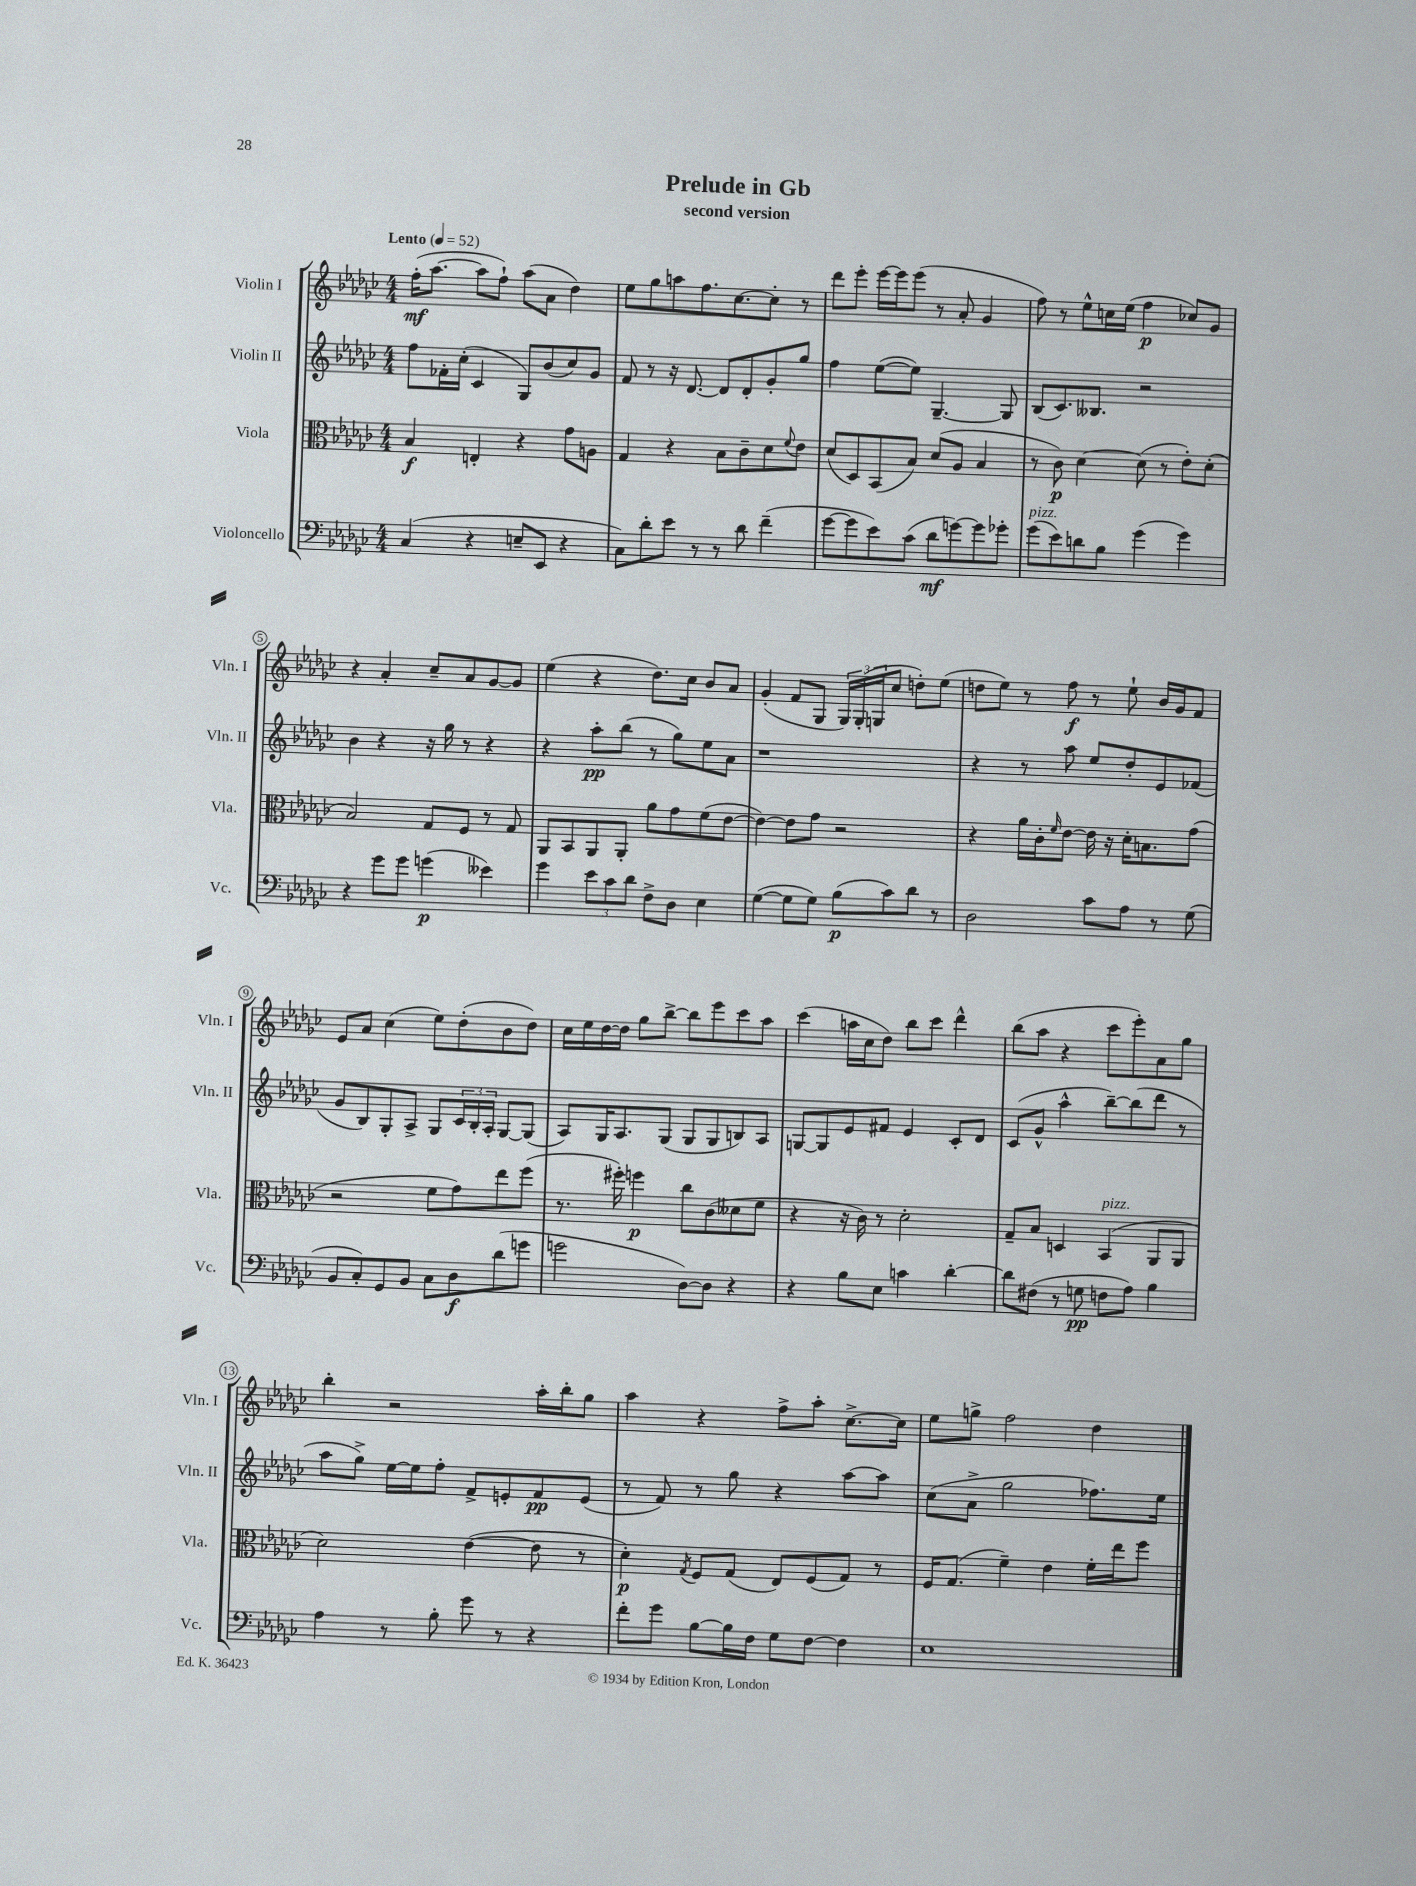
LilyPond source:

\header { title = "Prelude in Gb" subtitle = "second version" }
<<
\new StaffGroup <<
\new Staff = "s0" \with { instrumentName = "Violin I" shortInstrumentName = "Vln. I" } {
    \clef treble \key ges \major \numericTimeSignature \time 4/4 \tempo "Lento" 4 = 52
    f''16-.\mf( aes''8.~ aes''8 f''8-!) aes''8( aes'8 des''4) |
    ees''8 ges''8 a''8 f''8. ces''8.~ ces''8-. r8 |
    des'''8 ees'''8-. ees'''16~ ees'''16 ees'''8( r8 aes'8-. ges'4 |
    f''8) r8 ees''8-^ c''16 ees''16( f''4\p ces''8) ges'8 |
    r4 aes'4-. ces''8-- aes'8 ges'8~ ges'8 |
    ees''4( r4 des''8.) ces''16 bes'8 aes'8 |
    ges'4-.( f'8 ges8 \tuplet 3/2 { ges16) ges16-.( g16 } ces''8 d''8-.) ees''8( |
    d''8 ees''8) r8 f''8\f r8 ees''8-! bes'16 ges'16 f'8 |
    ees'8 aes'8 ces''4( ees''8) des''8-.( bes'8 des''8) |
    ces''16 ees''16 des''16~ des''16 ges''8 bes''8~-> bes''8 ees'''8 ces'''8 aes''8 |
    ces'''4( a''16 ces''16 des''8) bes''8 ces'''8 des'''4-^ |
    bes''8( aes''8 r4 ces'''8 ees'''8-.) aes'8 ges''8 |
    bes''4-. r2 aes''16-. bes''16-. ges''8 |
    aes''4 r4 f''8-> aes''8-. ces''8.~-> ces''16 |
    ees''8 g''8-> f''2 des''4 \bar "|." |
}
\new Staff = "s1" \with { instrumentName = "Violin II" shortInstrumentName = "Vln. II" } {
    \clef treble \key ges \major \numericTimeSignature \time 4/4
    f''8 fes'16-. ces''16-.( ces'4 ges8) bes'8( ces''8) ges'8 |
    f'8 r8 r16 des'8.~ des'8 des'8-. ges'8-. ges''8 |
    f''4 ees''8~( ees''8) ges4.~-- ges8 |
    bes8( ces'8.) beses8. r2 |
    bes'4 r4 r16 ges''16 r8 r4 |
    r4 aes''8-.\pp bes''8( r8 ges''8) ees''8 aes'8 |
    r1 |
    r4 r8 aes''8 ees''8 des''8-. ees'8 fes'8( |
    ges'8 bes8) ges8-. aes8-> ges8 \tuplet 3/2 { ces'16 bes16-. aes16-. } ges8~ ges8( |
    aes8) ges16 aes8. ges8( ges8 ges8 b8) aes8 |
    g8~ g8 ees'8 fis'8 ees'4 ces'8-. des'8 |
    ces'8( ges'8-^ aes''4-^ bes''8~--) bes''8( des'''8 r8 |
    aes''8 ges''8->) ees''16~ ees''16 f''8-. f'8-> e'8-. f'8\pp e'8( |
    r8 f'8) r8 ges''8 r4 aes''8~ aes''8 |
    ces''8( aes'8-> ges''2 fes''8.) ees''16 \bar "|." |
}
\new Staff = "s2" \with { instrumentName = "Viola" shortInstrumentName = "Vla." } {
    \clef alto \key ges \major \numericTimeSignature \time 4/4
    bes4\f e4-. r4 ges'8 a8 |
    ges4 r4 bes8 ces'8-- des'8 \appoggiatura { f'8 } ees'8 |
    des'8( des8) bes,8( bes8) des'8( aes8 bes4 |
    r8 ces'8\p) des'4~ des'8( r8 ees'8-.) des'8-.( |
    bes2) ges8 f8 r8 ges8 |
    aes,8 bes,8 aes,8 aes,8-. aes'8 ges'8 f'8( ees'8~ |
    ees'4~) ees'8 ges'8 r2 |
    r4 aes'16 ces'16-. \grace { f'16 } ees'8~ ees'16 r16 des'16-. b8. ges'8( |
    r2 f'8 ges'8) ees''8 f''8( |
    r8. fis''16-.) f''4\p ces''8 ces'8( deses'8 f'8 |
    r4 r16 ces'16) r8 des'2-. |
    ges8-- bes8 d4 bes,4^\markup { \italic "pizz." }( aes,8 aes,8 |
    des'2) ees'4~( ees'8 r8 |
    des'4-.\p) \acciaccatura { ges8 } f8 ges8( ees8) f8( ges8) r8 |
    f16 ges8.( f'4--) ees'4 f'16-. ees''16 f''8 \bar "|." |
}
\new Staff = "s3" \with { instrumentName = "Violoncello" shortInstrumentName = "Vc." } {
    \clef bass \key ges \major \numericTimeSignature \time 4/4
    ces4( r4 e8-- ees,8 r4 |
    ces8) des'8-. ees'8 r8 r8 des'8 f'4--( |
    ges'8~ ges'8 ees'8) ces'8( des'8\mf g'8~) g'8 ges'8-. |
    ges'8^\markup { \italic "pizz." }( ees'8) d'8 bes8 ges'4( ges'4) |
    r4 ges'8 ges'8 g'4\p( eeses'4) |
    ges'4 \tuplet 3/2 { ees'8 ces'8 des'8 } f8-> des8 ees4 |
    ges4~( ges8 ges8) bes8\p( ces'8) des'8 r8 |
    des2 ces'8 aes8 r8 ges8( |
    bes,8 ces8-.) ges,8 bes,8 ces8 des8\f des'8( g'8 |
    g'2 des8~) des8 r4 |
    r4 bes8 ees8 c'4 des'4~-. |
    des'8 fis8( r8 g8\pp f8 aes8) bes4 |
    aes4 r8 bes8-. ges'8 r8 r4 |
    f'8-. ges'8 bes8~ bes16 f16 ges8 f8~ f4 |
    ees1 \bar "|." |
}
>>
>>
\layout { \context { \Score \override BarNumber.stencil = #(make-stencil-circler 0.1 0.3 ly:text-interface::print) } }
